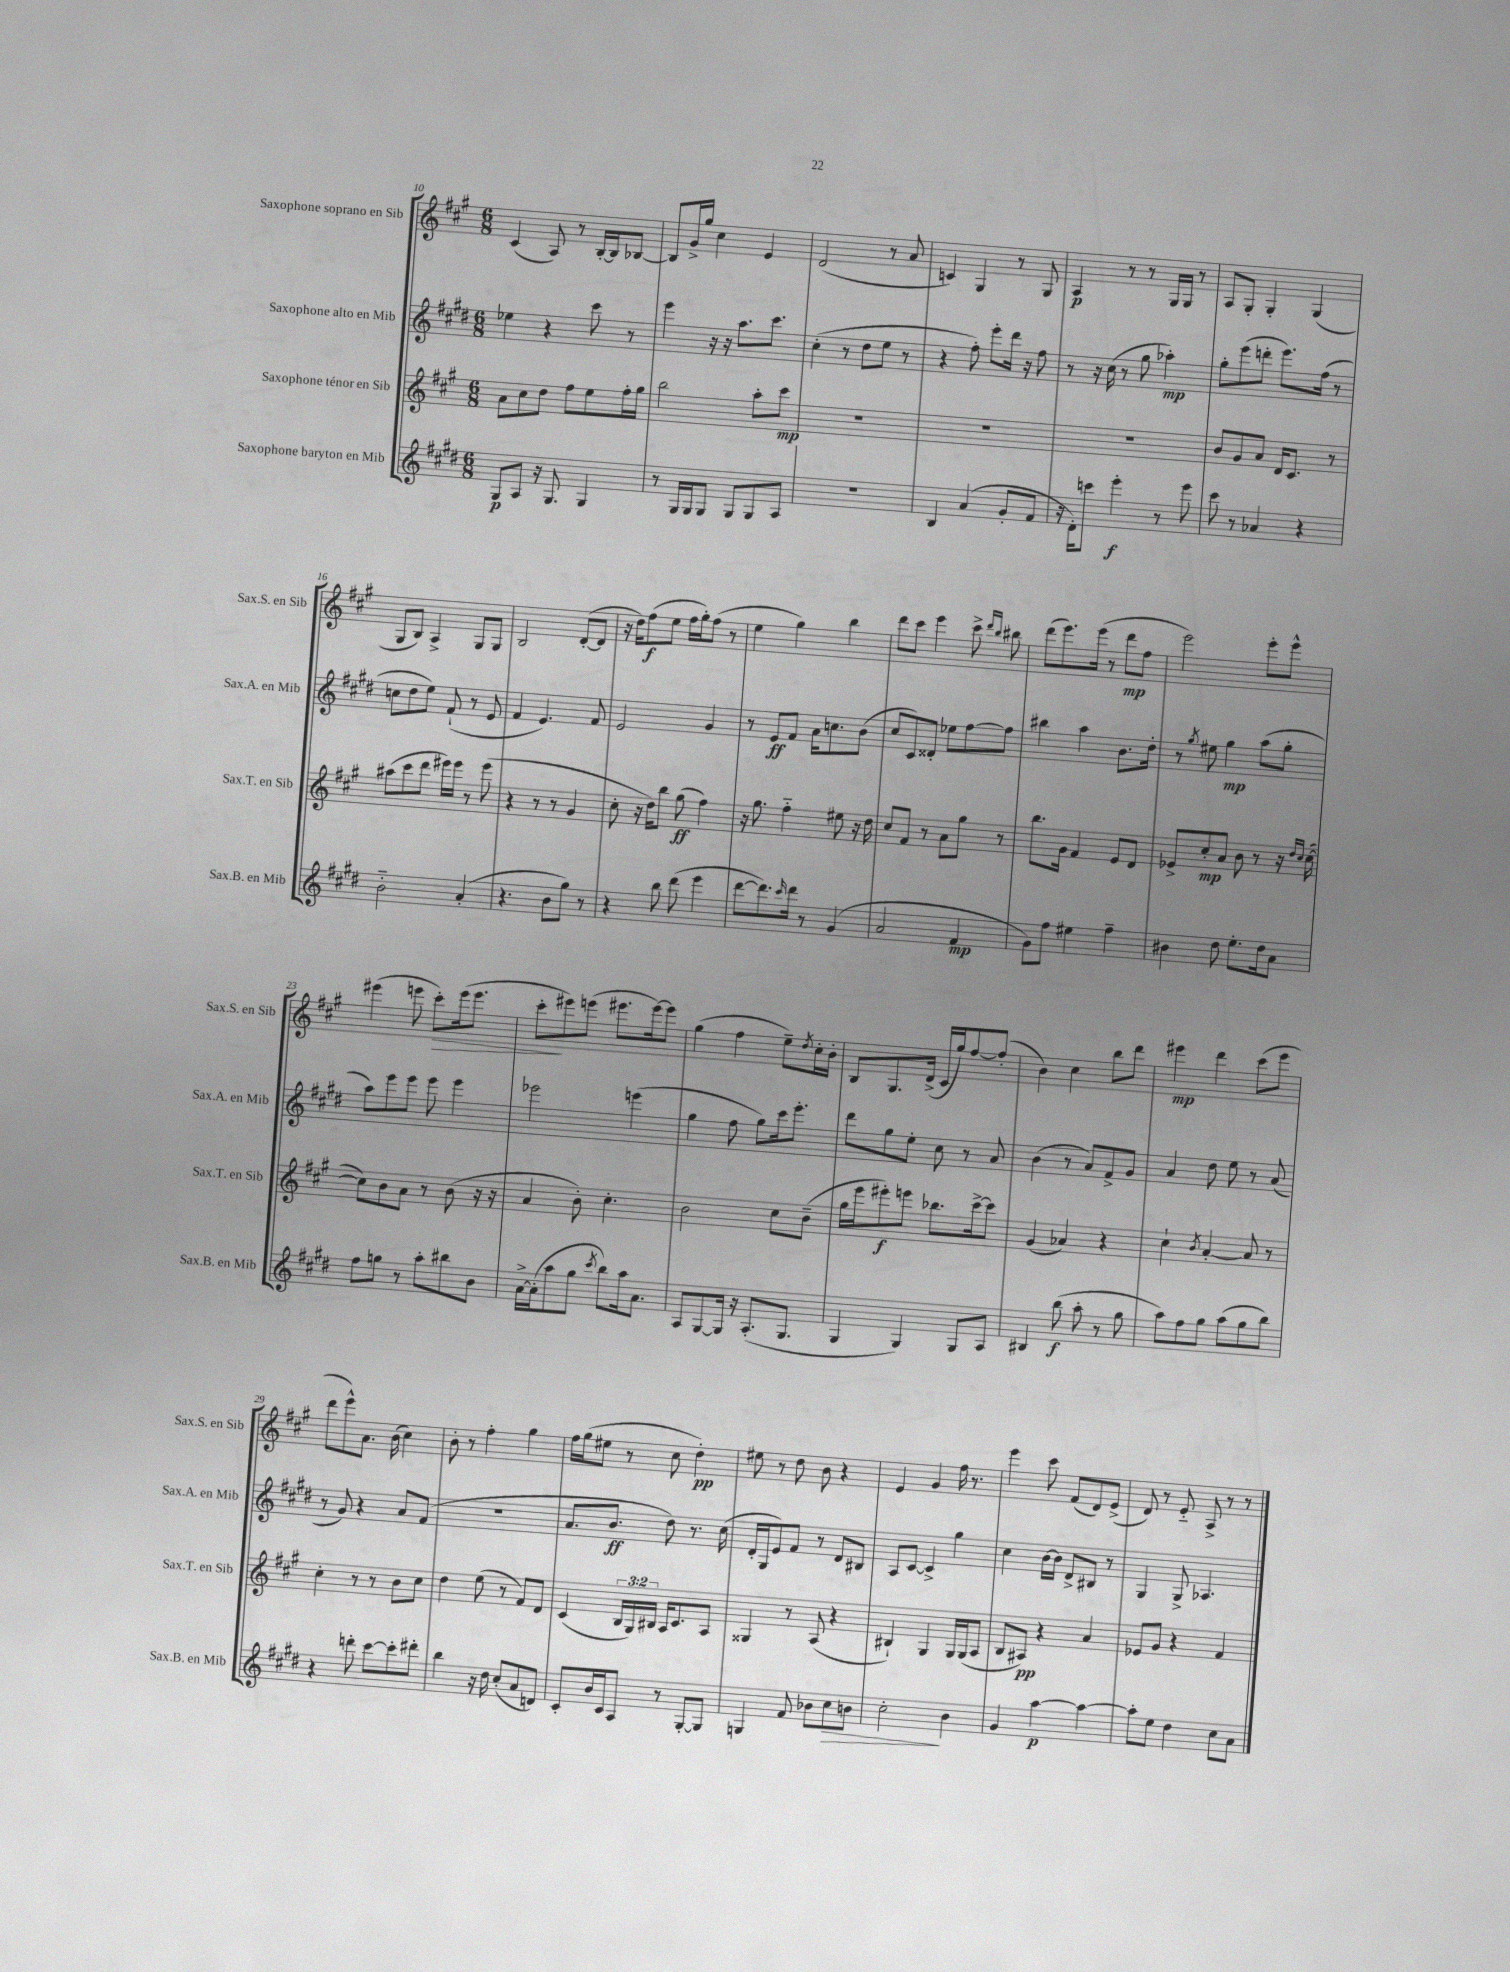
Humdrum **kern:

**kern	**kern	**kern	**kern
*staff4	*staff3	*staff2	*staff1
*clefG2	*clefG2	*clefG2	*clefG2
*k[f#c#g#d#]	*k[f#c#g#]	*k[f#c#g#d#]	*k[f#c#g#]
*M6/8	*M6/8	*M6/8	*M6/8
8G#	8a	4ee-	(4c#
8A	8cc#	.	.
16r	8dd	4r	8A)
8.G#	.	.	.
.	8ff#	.	8r
4G#	8ee	8ccc#	[16B'
.	.	.	16B]
.	16ff#'	8r	[8B-
.	16gg#	.	.
=	=	=	=
8r	2bb	4eee	8B-]
16G#	.	.	16g#^
16G#	.	.	16gg#
8G#	.	16r	4cc#
.	.	16r	.
8G#	.	8.aa	.
8G#	8aa'	.	4e
.	.	8.ccc#	.
8A	8ccc#	.	.
=	=	=	=
2.r	2.r	(4cc#'	(2d
.	.	8r	.
.	.	8dd#	.
.	.	8ee	8r
.	.	8r	8a
=	=	=	=
4B	2.r	4r	4c)
(4a	.	8ff#')	4G#
.	.	8eee'	.
8g#'	.	16ddd#	8r
.	.	16r	.
8f#	.	8ff#	8G#
=	=	=	=
16r	2.r	8r	4A
16d#')	.	.	.
8ccc	.	16r	.
.	.	(16cc#	.
4eee'	.	8r	8r
.	.	8gg#	8r
8r	.	4aa-')	16G#
.	.	.	16G#
8eee	.	.	8r
=	=	=	=
8ccc#	8b	8gg#'	8A
8r	8g#	(8eee	8G#'
4a-	8a	8ddd'	4G#'
.	16d	8.eee)	.
.	8.c#	.	.
4r	.	.	(4G#
.	.	(16ff#	.
.	8r	8r	.
=	=	=	=
2b'~	(8aa#	8cc	8G#
.	8ccc#	8dd#	8B)
.	8ddd	8ee)	4A^
.	16eee#)	(8f#`	.
.	16eee#	.	.
(4a'	8r	8r	8G#
.	(8eee#	8e	8G#
=	=	=	=
4.r	4r	4f#	2B
.	8r	4.e)	.
8b	8r	.	.
8gg#)	4g#	.	([8d'
8r	.	8f#	8d]
=	=	=	=
4r	8cc#'	2e	16r
.	.	.	16dd)
.	16r	.	(8ff#
.	16dd)	.	.
8bb	8bb	.	8ee
(8ddd#	(8gg#	.	16ff#
.	.	.	16gg#')
4eee	4ff#)	4g#	(8ff#
.	.	.	8r
=	=	=	=
[8ddd#	16r	8r	4ee
.	8.gg#	.	.
8.ddd#])	.	8e	.
.	4ff#'~	8f#	4gg#)
16qqccc#	.	.	.
16ddd#	.	.	.
8r	.	16a	.
.	.	8.cc	.
(4g#	8ee#	.	4bb
.	16r	(8b	.
.	16dd	.	.
=	=	=	=
2a	8cc#	8cc#	8ddd
.	8f#	8c#)	8ccc#
.	8r	8d##'	4eee
.	8a	8ee-	.
4f#	8gg#	[8ff#	8ccc#^
.	.	.	16qqddd
.	.	.	16qqbb
.	8r	8ff#]	8bb#
=	=	=	=
8g#)	8.bb	4bb#	(8ddd
8ff#	.	.	8.eee)
.	16g#	.	.
4ee#	4f#	4aa	.
.	.	.	(16eee
.	.	.	8r
4ff#~	8e	8.b	8ddd
.	8d	.	8ff#
.	.	16dd#'	.
=	=	=	=
4b#	8e-^	8r	2eee)
.	.	8qgg#	.
.	8cc#'	8ee#	.
8dd#	8a	4gg#	.
8.ee'	8b	.	.
.	8r	(8aa	8eee'
16dd#	.	.	.
8a	16r	8gg#'	8eee^^
.	16qqdd	.	.
.	16qqcc#	.	.
.	([16cc#	.	.
=	=	=	=
8ff#	8cc#])	8aa)	(4eee#
8gg	8b	8eee	.
8r	8a	8eee	8eee
8aa'	8r	8eee	8ccc#')
8bb#	(8b	4eee	(16eee
.	.	.	8.eee
8b	16r	.	.
.	16r	.	.
=	=	=	=
[16a^	4a	2eee-	8ccc#'
(16a']	.	.	.
8aa	.	.	8eee#)
8gg#	8b')	.	(8eee
8qccc#	.	.	.
8bb)	4.cc#'	.	8.eee#
16aa	.	(4eee	.
8.a	.	.	[16eee#)
.	.	.	8eee#]
=	=	=	=
8A	2b	4gg#	(4gg#
[8G#	.	.	.
16G#]	.	8ff#	4ff#
16r	.	.	.
(8.A'	.	8gg#)	.
.	8cc#	16ccc#	8ee~)
8.G#	.	8.eee'	.
.	.	.	8qdd
.	(8b~	.	16cc#'
.	.	.	16b'
=	=	=	=
4G#	16gg#	8ddd#	8B
.	16eee	.	.
.	8eee#')	8gg#	8.G#
4G#)	8eee	8ee'	.
.	.	.	(16d^
.	8.bb-	8cc#	16c#
.	.	.	16gg#)
8G#	.	8r	[8ff#
.	[16ccc#^	.	.
8A	8ccc#]	8a	(8ff#']
=	=	=	=
4B#	(4g#	(4b	4b)
(8bb	4a-)	8r	4cc#
8aa'	.	8a)	.
8r	4r	8f#^	8bb
8gg#	.	8g#	8ddd
=	=	=	=
8aa)	4cc#`	4a	4eee#
8ff#	.	.	.
.	8qb	.	.
8gg#	[4a'	8dd#	4ddd
(8aa	.	8ee	.
8gg#	8a]	8r	(8ccc#
8bb)	8r	(8a	8eee#
=	=	=	=
4r	4cc#'	8r	8ddd
.	.	8g#)	8eee^^)
8ddd'	8r	4r	8.a
[8ccc#	8r	.	.
.	.	.	(16b
8ccc#']	8b	8a	4cc#)
8ddd#'	8cc#	(8f#	.
=	=	=	=
4bb	4dd	2.r	8b'
.	.	.	8r
16r	(8ee	.	4ff#'
16dd#	.	.	.
(8cc#'	8r	.	.
8a	8f#)	.	4gg#
8d)	8d	.	.
=	=	=	=
8c#'	(4c#	8.a	16ff#
.	.	.	(16gg#
16b	.	.	8ee#
16c#	.	8.b	.
8A	24B	.	8r
.	24G#)	.	.
.	24B#	.	.
8r	16A	8dd#)	8cc#
.	8.c#	.	.
[8G#'	.	8.r	4dd')
8G#]	8A	.	.
.	.	(16cc#	.
=	=	=	=
4G	4G##	16d#'	8ee#
.	.	16G#	.
.	.	8e)	8r
8f#	8r	8f#	8dd
8b-	(8A	8r	8b
8cc#	4r	8d#	4r
8b	.	8B#	.
=	=	=	=
2cc#'	4B#`)	8A	4e
.	.	[8c#	.
.	4G#	4c#^]	4g#
4b	16G#	4gg#	16ff#
.	(16G#	.	8.r
.	8A	.	.
=	=	=	=
4g#	8B	4cc#	4eee
.	8A#)	.	.
[4aa	4r	[16b	8ccc#
.	.	16b]	.
.	.	8d#^	(8f#
4aa_	4a	8B#	8d)
.	.	8r	(8e^
=	=	=	=
8aa']	8e-	4G#	8d)
8ee	8g#	.	8r
4dd#	4r	8G#^	8e'~
.	.	4.A-	8A^
8cc#	4f#	.	8r
8a	.	.	8r
==	==	==	==
*-	*-	*-	*-
